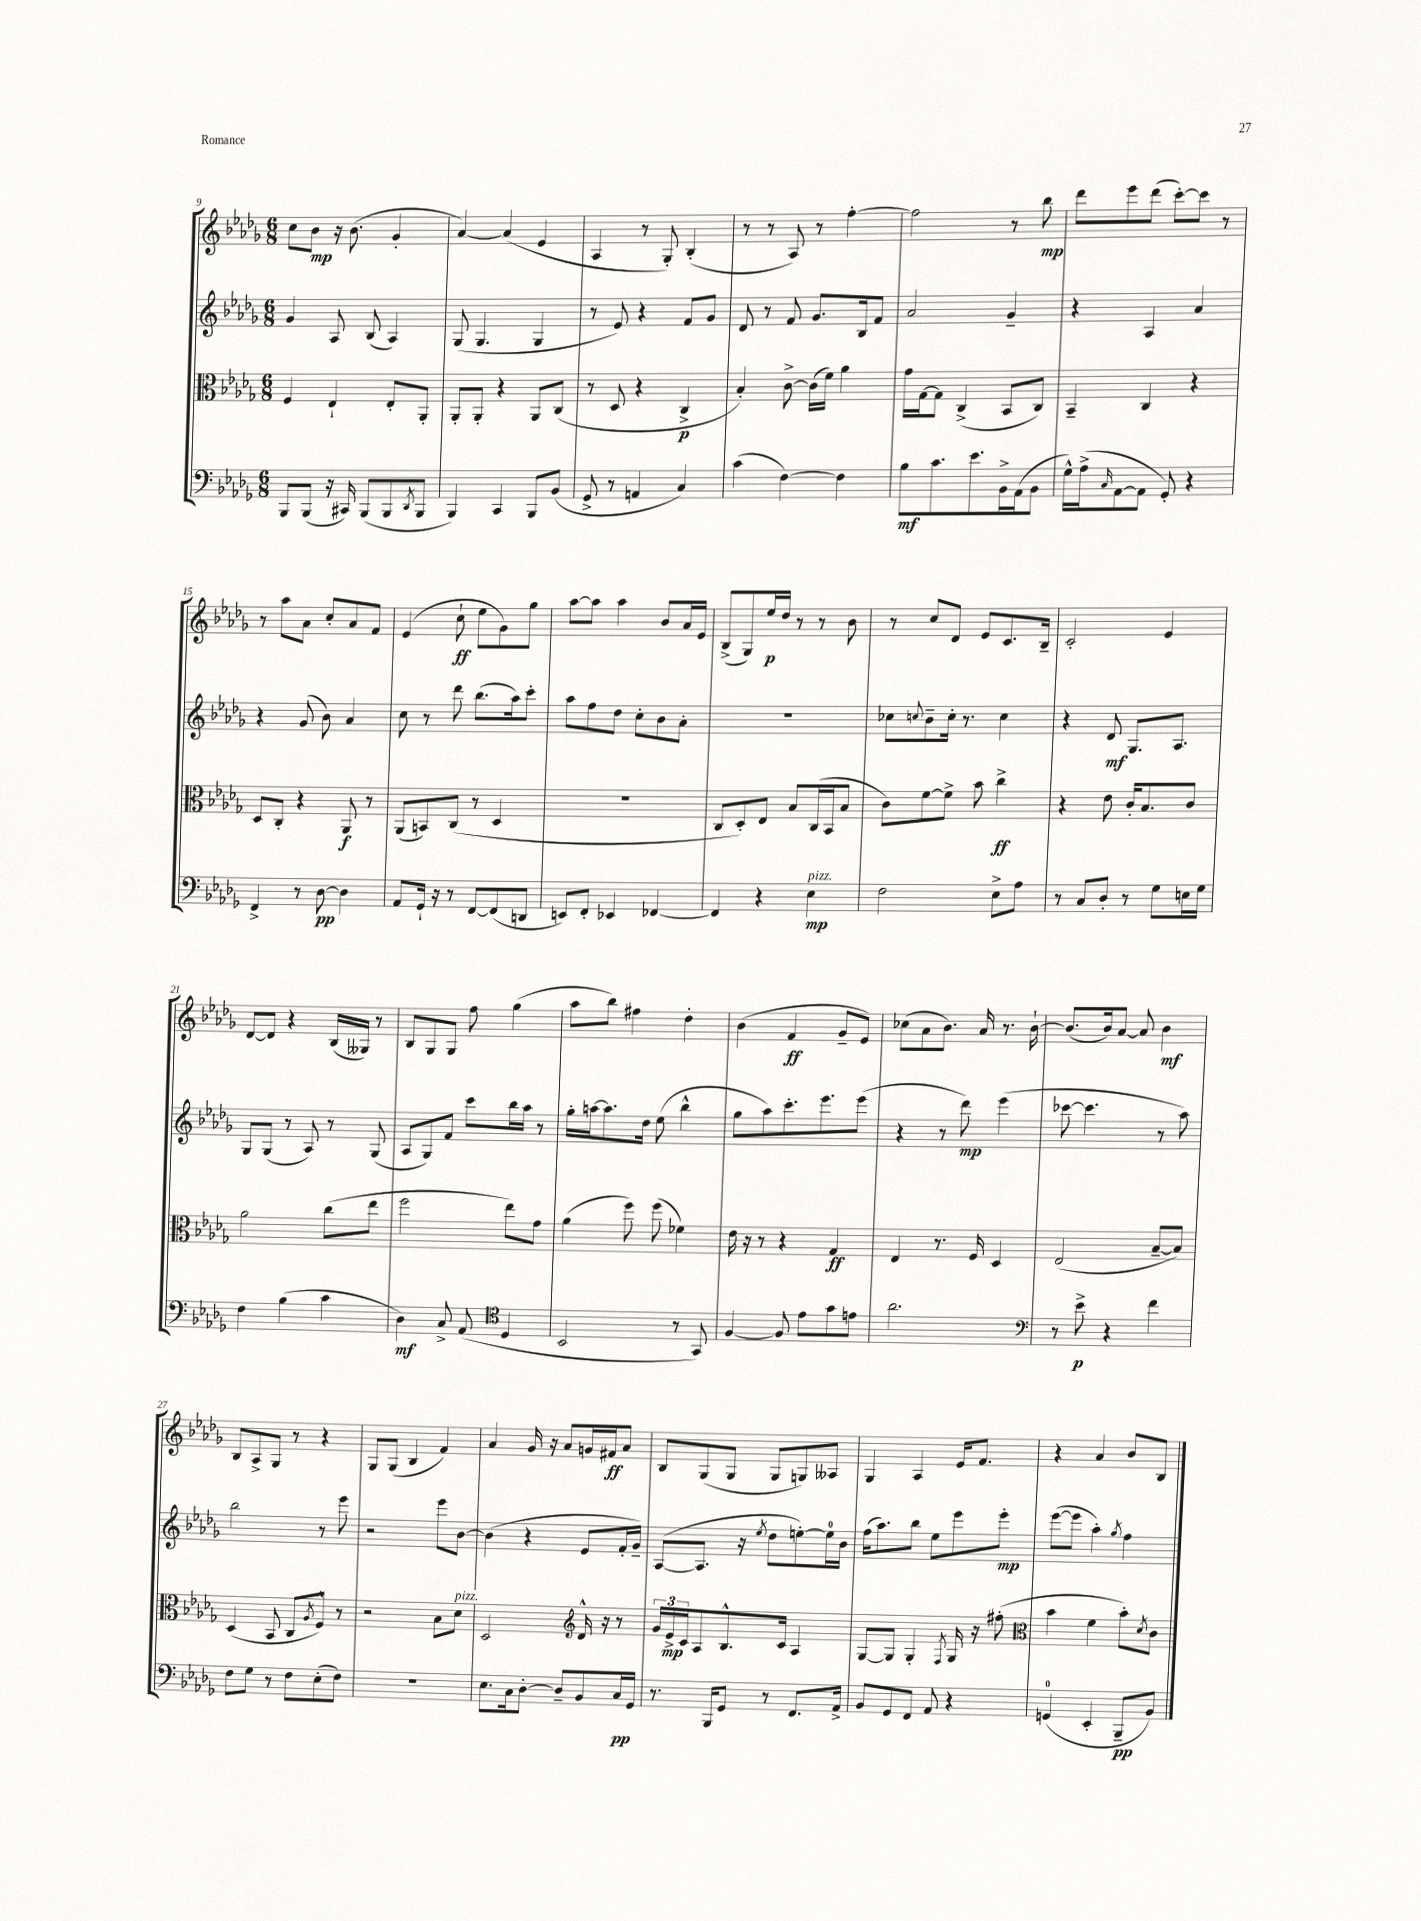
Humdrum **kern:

**kern	**dynam	**kern	**dynam	**kern	**dynam	**kern	**dynam
*part4	*part4	*part3	*part3	*part2	*part2	*part1	*part1
*staff4	*staff4	*staff3	*staff3	*staff2	*staff2	*staff1	*staff1
*clefF4	*	*clefC3	*	*clefG2	*	*clefG2	*
*k[b-e-a-d-g-]	*	*k[b-e-a-d-g-]	*	*k[b-e-a-d-g-]	*	*k[b-e-a-d-g-]	*
*M6/8	*	*M6/8	*	*M6/8	*	*M6/8	*
=9	=9	=9	=9	=9	=9	=9	=9
8BBB-/L	.	4F/	.	4g-/	.	8cc\L	.
(8BBB-/J	.	.	.	.	.	8b-\J	mp
16r	.	4E-`/	.	8A-/	.	16r	.
16CC#X/)	.	.	.	.	.	(8.b-\	.
(8BBB-/L	.	.	.	(8B-/	.	.	.
8BBB-/	.	8E-'/L	.	4A-/)	.	4g-'/	.
8qDD-/	.	.	.	.	.	.	.
8BBB-/J	.	8AA-'/J	.	.	.	.	.
=10	=10	=10	=10	=10	=10	=10	=10
4BBB-/)	.	8AA-'/L	.	(8G-/	.	[4a-/)	.
.	.	8AA-'/J	.	4.G-/	.	.	.
4CC/	.	4r	.	.	.	(4a-/]	.
8BBB-/L	.	8AA-/L	.	4G-/	.	4e-/	.
(8BB-/J	.	(8C/J	.	.	.	.	.
=11	=11	=11	=11	=11	=11	=11	=11
8GG-^/	.	8r	.	8r	.	4A-/	.
8r	.	8D-/	.	8e-/)	.	.	.
4AAn/	.	4r	.	4r	.	8r	.
.	.	.	.	.	.	8G-'/)	.
4C/)	.	4C^/	p	8f/L	.	(4B-'/	.
.	.	.	.	8g-/J	.	.	.
=12	=12	=12	=12	=12	=12	=12	=12
(4c\	.	4B-'/)	.	8d-/	.	8r	.
.	.	.	.	8r	.	8r	.
[4F\)	.	[8c^\	.	8f/	.	8A-/)	.
.	.	(16c\LL]	.	8.g-/L	.	8r	.
.	.	16f\JJ)	.	.	.	.	.
4F\]	.	4a-\	.	.	.	[4ff'\	.
.	.	.	.	16B-/k	.	.	.
.	.	.	.	8f/J	.	.	.
=13	=13	=13	=13	=13	=13	=13	=13
8B-\L	mf	16g-\LL	.	2a-/	.	2ff\]	.
.	.	[16G-\J	.	.	.	.	.
8.c\	.	8G-\J]	.	.	.	.	.
.	.	(4C^/	.	.	.	.	.
8.e-\	.	.	.	.	.	.	.
16BB-^\L	.	8BB-/L	.	4g-~/	.	8r	.
(16AA-\J	.	.	.	.	.	.	.
8BB-\J	.	8C/J)	.	.	.	8bb-\	mp
=14	=14	=14	=14	=14	=14	=14	=14
16G-^^\LL)	.	4BB-~/	.	4r	.	8ddd-\L	.
(16A-^\J	.	.	.	.	.	.	.
16qqC/	.	.	.	.	.	.	.
[8AA-\	.	.	.	.	.	8eee-\	.
8AA-\J]	.	4C/	.	4A-/	.	(8ddd-\J	.
8GG-'/)	.	.	.	.	.	[8ccc'\L)	.
4r	.	4r	.	4a-/	.	8ccc\J]	.
.	.	.	.	.	.	8r	.
!!LO:LB:g=z
=15	=15	=15	=15	=15	=15	=15	=15
4FF^/	.	8D-/L	.	4r	.	8r	.
.	.	8C'/J	.	.	.	8aa-\L	.
8r	.	4r	.	(8g-/	.	8a-\J	.
[8D-\	pp	.	.	8b-\)	.	8cc'/L	.
4D-\]	.	8AA-/	f	4a-/	.	8a-/	.
.	.	8r	.	.	.	8f/J	.
=16	=16	=16	=16	=16	=16	=16	=16
8AA-/L	.	(8AA-/L	.	8cc\	.	(4e-/	.
16GG-`/Jk	.	8BBn/)	.	8r	.	.	.
16r	.	.	.	.	.	.	.
8r	.	(8C/J	.	8ddd-\	.	8cc`\	ff
[8FF/L	.	8r	.	(8.bb-\L	.	8ee-\L	.
(8FF/]	.	4D-/	.	.	.	8g-\)	.
.	.	.	.	16aa-\k)	.	.	.
8DDn/J	.	.	.	8ccc'\J	.	8gg-\J	.
=17	=17	=17	=17	=17	=17	=17	=17
8EEn/L)	.	2.r	.	8aa-\L	.	[8aa-\L	.
8FF'/J	.	.	.	8ff\	.	8aa-\J]	.
4EE-X/	.	.	.	8dd-\J	.	4aa-\	.
.	.	.	.	8cc'\L	.	.	.
[4FF-X/	.	.	.	8b-\	.	8b-/L	.
.	.	.	.	8a-'\J	.	16a-/L	.
.	.	.	.	.	.	16e-/JJ	.
=18	=18	=18	=18	=18	=18	=18	=18
4FF-/]	.	8C/L	.	2.r	.	(8B-^/L	.
.	.	8D-'/)	.	.	.	8G-/)	.
4r	.	8E-/J	.	.	.	16ee-/L	p
.	.	.	.	.	.	16dd-/JJ	.
.	.	8B-/L	.	.	.	8r	.
!LO:TX:a:i:t=pizz.	!	!	!	!	!	!	!
4E-\	mp	(16C/L	.	.	.	8r	.
.	.	16BB-/J	.	.	.	.	.
.	.	8B-/J	.	.	.	8b-\	.
=19	=19	=19	=19	=19	=19	=19	=19
2F\	.	8c\L)	.	8cc-X\L	.	8r	.
.	.	.	.	8qqccn/	.	.	.
.	.	[8f\	.	8b-~\	.	8cc/L	.
.	.	8f^\J]	.	16cc'\Jk	.	8d-/J	.
.	.	.	.	8.r	.	.	.
.	.	8b-\	.	.	.	8e-/L	.
8E-^\L	.	4cc^\	ff	4cc\	.	8.c/	.
8A-\J	.	.	.	.	.	.	.
.	.	.	.	.	.	16B-~/Jk	.
=20	=20	=20	=20	=20	=20	=20	=20
8r	.	4r	.	4r	.	2c'/	.
8C/L	.	.	.	.	.	.	.
8D-'/J	.	8e-\	.	8d-/	mf	.	.
8r	.	16c'/KL	.	8.G-/L	.	.	.
.	.	8.B-/	.	.	.	.	.
8G-\L	.	.	.	.	.	4e-/	.
.	.	.	.	8.A-/J	.	.	.
16En\L	.	8c/J	.	.	.	.	.
16G-\JJ	.	.	.	.	.	.	.
!!LO:LB:g=z
=21	=21	=21	=21	=21	=21	=21	=21
4F\	.	2a-\	.	8G-/L	.	[8d-/L	.
.	.	.	.	(8G-/J	.	8d-/J]	.
(4B-\	.	.	.	8r	.	4r	.
.	.	.	.	8A-/)	.	.	.
4c\	.	(8cc\L	.	8r	.	(16B-/LL	.
.	.	.	.	.	.	16G--X/JJ)	.
.	.	8ee-\J	.	(8G-/	.	8r	.
=22	=22	=22	=22	=22	=22	=22	=22
4D-\)	mf	2ff\	.	8A-/L	.	8B-/L	.
.	.	.	.	8G-/)	.	8G-/	.
8C^/	.	.	.	8f/J	.	8G-/J	.
(8AA-/	.	.	.	8ccc\L	.	8ff\	.
*clefC4	*	*	*	*	*	*	*
4D-/	.	8ee-\L)	.	16bb-\L	.	(4gg-\	.
.	.	.	.	16aa-\JJ	.	.	.
.	.	8g-\J	.	8r	.	.	.
=23	=23	=23	=23	=23	=23	=23	=23
2BB-/	.	(4a-\	.	16gg-'\LL	.	8aa-\L	.
.	.	.	.	[16aan\J	.	.	.
.	.	.	.	8.aa\]	.	8bb-\J)	.
.	.	8ff\)	.	.	.	4ff#X\	.
.	.	.	.	16dd-\Jk	.	.	.
.	.	(8ff\	.	(8ee-\	.	.	.
8r	.	4f-X\)	.	4bb-^^\	.	4dd-'\	.
8GG-/)	.	.	.	.	.	.	.
=24	=24	=24	=24	=24	=24	=24	=24
[4F/	.	16e-\	.	8gg-\L	.	(4b-\	.
.	.	16r	.	.	.	.	.
.	.	8r	.	8aa-\)	.	.	.
8F/]	.	4r	.	8.ccc'\	.	4f/	ff
8e-\L	.	.	.	.	.	.	.
.	.	.	.	8.eee-\	.	.	.
8g-\	.	4G-/	ff	.	.	8g-~/L	.
8en\J	.	.	.	(8eee-\J	.	8e-/J)	.
=25	=25	=25	=25	=25	=25	=25	=25
2.a-\	.	4E-/	.	4r	.	(8cc-X\L	.
.	.	.	.	.	.	8a-\	.
.	.	8.r	.	8r	.	8.b-\J)	.
.	.	.	.	8ddd-\)	mp	.	.
.	.	16F/	.	.	.	16a-/	.
.	.	4D-/	.	(4eee-\	.	8.r	.
.	.	.	.	.	.	[16b-`\	.
=26	=26	=26	=26	=26	=26	=26	=26
*clefF4	*	*	*	*	*	*	*
8r	.	(2E-/	.	[8ccc-X\	.	(8.b-/L]	.
8e-^\	p	.	.	4.ccc-\]	.	.	.
.	.	.	.	.	.	16b-/k)	.
4r	.	.	.	.	.	[8a-/J	.
.	.	.	.	.	.	8a-/]	.
4f\	.	[8B-~/L	.	8r	.	4b-\	mf
.	.	8B-/J])	.	8aa-\)	.	.	.
!!LO:LB:g=z
=27	=27	=27	=27	=27	=27	=27	=27
8F\L	.	(4D-/	.	2bb-\	.	8B-/L	.
8G-\J	.	.	.	.	.	8A-^/	.
8r	.	8BB-/	.	.	.	8G-/J	.
8F\L	.	8C/L	.	.	.	8r	.
.	.	8qA-/	.	.	.	.	.
(8E-'\	.	8F^^/J)	.	8r	.	4r	.
8F\J)	.	8r	.	8eee-\	.	.	.
=28	=28	=28	=28	=28	=28	=28	=28
2.r	.	2r	.	2r	.	8G-/L	.
.	.	.	.	.	.	(8G-/J	.
.	.	.	.	.	.	4B-/	.
.	.	8B-\L	.	8eee-\L	.	4f/)	.
!	!	!LO:TX:a:i:t=pizz.	!	!	!	!	!
.	.	8d-\J	.	[8b-\J	.	.	.
=29	=29	=29	=29	=29	=29	=29	=29
8.E-\L	.	2D-/	.	(4b-\]	.	4a-/	.
16C\k	.	.	.	.	.	.	.
[8D-'\J	.	.	.	4r	.	16g-/	.
.	.	.	.	.	.	16r	.
8D-~/L]	.	.	.	.	.	8a-/L	.
*	*	*clefG2	*	*	*	*	*
8BB-/	.	16d-^^/	.	8e-/L	.	16gn/L	.
.	.	16r	.	.	.	16f#X/J	ff
16C/L	pp	8r	.	16f'/L	.	8a-/J	.
16GG-/JJ	.	.	.	16g-~/JJ)	.	.	.
=30	=30	=30	=30	=30	=30	=30	=30
8.r	.	24g-/LL	.	([8A-/L	.	8B-/L	.
.	.	24e-^/	mp	.	.	.	.
.	.	24c/J	.	.	.	.	.
.	.	8A-/	.	8.A-/J]	.	(8G-/	.
16BBB-/KL	.	.	.	.	.	.	.
8GG-/J	.	8.B-^^/	.	.	.	8G-/J	.
.	.	.	.	16r	.	.	.
.	.	.	.	8qee-/	.	.	.
8r	.	.	.	8dd-\L	.	8G-/L	.
.	.	16c/Jk	.	.	.	.	.
8.FF/L	.	4A-/	.	[8een'\)	.	8Gn/)	.
.	.	.	.	16ee\L]	.	8A--X/J	.
16AA-^/Jk	.	.	.	16b-\JJ	.	.	.
=31	=31	=31	=31	=31	=31	=31	=31
8BB-/L	.	[8G-/L	.	(16ff\KL	.	4G-/	.
.	.	.	.	8.aa-\)	.	.	.
8GG-/	.	8G-/J]	.	.	.	.	.
8FF/J	.	4G-'/	.	8bb-\J	.	4A-/	.
8AA-/	.	.	.	8ee-\L	.	.	.
.	.	8qF/	.	.	.	.	.
4r	.	16G-/	.	8eee-\	.	16e-/KL	.
.	.	16r	.	.	.	8.f/J	.
.	.	(8ff#X'\	.	8eee-'\J	mp	.	.
=32	=32	=32	=32	=32	=32	=32	=32
*	*	*clefC3	*	*	*	*	*
(4GGn/	.	4b-\	.	([8eee-\L	.	4r	.
.	.	.	.	8eee-\J]	.	.	.
4EE-'/	.	4f\	.	4aa-'\)	.	4a-/	.
.	.	.	.	8qgg-/	.	.	.
8BBB-~/L	pp	8b-'\L)	.	4ff\	.	8b-/L	.
.	.	8qd-/	.	.	.	.	.
8BB-/J)	.	8c\J	.	.	.	8B-/J	.
==	==	==	==	==	==	==	==
*-	*-	*-	*-	*-	*-	*-	*-
